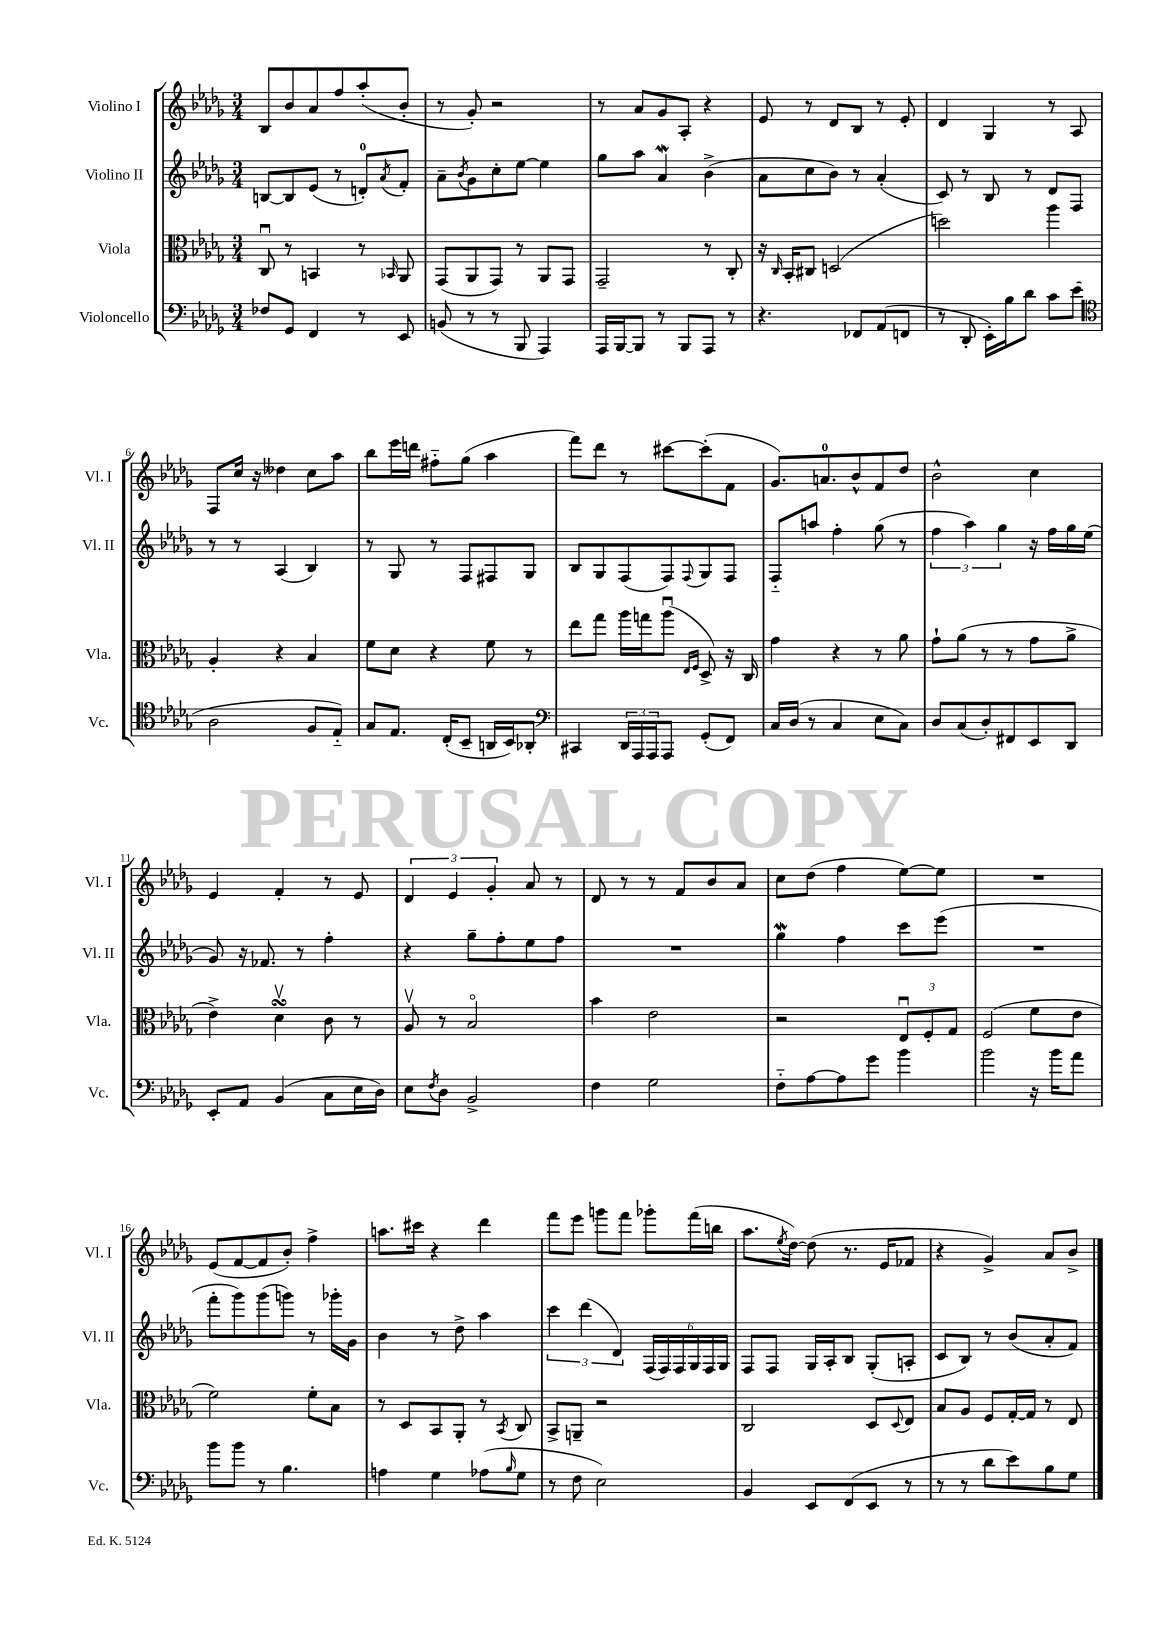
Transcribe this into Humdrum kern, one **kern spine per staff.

**kern	**kern	**kern	**kern
*part4	*part3	*part2	*part1
*staff4	*staff3	*staff2	*staff1
*I"Violoncello	*I"Viola	*I"Violino II	*I"Violino I
*I'Vc.	*I'Vla.	*I'Vl. II	*I'Vl. I
*clefF4	*clefC3	*clefG2	*clefG2
*k[b-e-a-d-g-]	*k[b-e-a-d-g-]	*k[b-e-a-d-g-]	*k[b-e-a-d-g-]
*M3/4	*M3/4	*M3/4	*M3/4
=1	=1	=1	=1
8F-X/L	8Cu/	[8Bn/L	8B-/L
8GG-/J	8r	8B/]	8b-/
4FF/	4BBn/	(8e-/J	8a-/
.	.	8r	8ff/
8r	8r	8dn'/L)	(8aa-'/
.	16qqBB-X/	8qa-/	.
8EE-/	8AA-/	8f'/J	8b-'/J
=2	=2	=2	=2
(8BBn/	(8GG-/L	8a-~\L	8r
.	.	8qb-/	.
8r	8AA-/	8g-\	8g-'/)
8r	8GG-/J)	8cc'\	2r
8BBB-/	8r	[8ee-\J	.
4AAA-/)	8AA-/L	4ee-\]	.
.	8GG-/J	.	.
=3	=3	=3	=3
16AAA-/LL	2GG-~/	8gg-\L	8r
[16BBB-/J	.	.	.
8BBB-/J]	.	8aa-\J	8a-/L
8r	.	4a-W/	8g-/
8BBB-/L	.	.	8A-'/J
8AAA-/J	8r	(4b-^\	4r
8r	8C'/	.	.
=4	=4	=4	=4
4.r	16r	8a-\L	8e-/
.	16qqC/	.	.
.	16BB-'/KL	.	.
.	8C#X/J	8cc\	8r
.	(2Dn/	8b-\J)	8d-/L
8FF-X/L	.	8r	8B-/J
(8AA-/	.	(4a-'/	8r
8FFn/J	.	.	8e-'/
=5	=5	=5	=5
8r	2ddn\)	8c/)	4d-/
8DD-'/	.	8r	.
16EE-'\LL)	.	8B-/	4G-/
16B-\J	.	.	.
8d-\J	.	8r	.
8c\L	4aa-\	8d-/L	8r
(8e-\J	.	8F/J	8A-/
!!LO:LB:g=z
=6	=6	=6	=6
*clefC4	*	*	*
2A-\	4A-'/	8r	8F/L
.	.	8r	16cc/Jk
.	.	.	16r
.	4r	(4A-/	4dd--X\
8F/L	4B-/	4B-/)	8cc\L
8E-/J)	.	.	8aa-\J
=7	=7	=7	=7
8G-/L	8f\L	8r	8bb-\L
8.E-/J	8d-\J	8G-/	16eee-\L
.	.	.	16dddn\JJ
.	4r	8r	8ff#X\L
(16C'/KL	.	.	.
8BB-~/J	.	8F/L	(8gg-\J
16AAn/LL	8f\	8F#X/	4aa-\
16BB-/J)	.	.	.
8AA-X'/J	8r	8G-/J	.
=8	=8	=8	=8
*clefF4	*	*	*
4CC#X/	8ee-\L	8B-/L	8fff\L)
.	8gg-\J	8G-/	8ddd-\J
24DD-/LL	16aa-\LL	(8F/	8r
24AAA-/	.	.	.
.	16ggn\J	.	.
24AAA-/J	.	.	.
8AAA-/J	(8aa-u\J	8F/)	[8ccc#X\L
.	16qqE-/LL	.	.
.	16qqF/JJ	8qqF/	.
(8GG-'/L	8D-^/)	8G-/	(8ccc#'\]
8FF/J)	16r	8F/J	8f\J
.	16C/	.	.
=9	=9	=9	=9
16C/LL	4g-\	8F/L	8.g-/L)
(16D-/JJ	.	.	.
8r	.	8aan/J	.
.	.	.	8.an/
4C/	4r	4ff'\	.
.	.	.	8b-^^/
8E-\L	8r	(8gg-\	8f/
8C\J)	8a-\	8r	8dd-/J
=10	=10	=10	=10
8D-/L	8g-`\L	6ff\	2b-^^\
(8C/	(8a-\J	.	.
.	.	6aa-\)	.
8D-'/)	8r	.	.
.	.	6gg-\	.
8FF#X/	8r	.	.
8EE-/	8g-\L	16r	4cc\
.	.	16ff\LL	.
8DD-/J	8a-^\J	16gg-\	.
.	.	(16ee-\JJ	.
!!LO:LB:g=z
=11	=11	=11	=11
8EE-'/L	4e-^\)	8g-/)	4e-/
8AA-/J	.	16r	.
.	.	8.f-X/	.
(4BB-/	4d-sSSsv\	.	4f'/
.	.	8r	.
8C\L	8c\	4ff'\	8r
16E-\L	8r	.	8e-/
16D-\JJ)	.	.	.
=12	=12	=12	=12
8E-\L	8A-v/	4r	6d-/
8qF/	.	.	.
8D-\J	8r	.	.
.	.	.	6e-/
2BB-^/	2B-/	8gg-~\L	.
.	.	.	6g-'/
.	.	8ff'\	.
.	.	8ee-\	8a-/
.	.	8ff\J	8r
=13	=13	=13	=13
4F\	4b-\	2.r	8d-/
.	.	.	8r
2G-\	2e-\	.	8r
.	.	.	8f/L
.	.	.	8b-/
.	.	.	8a-/J
=14	=14	=14	=14
8F\L	2r	4gg-w\	8cc\L
[8A-\	.	.	(8dd-\J
8A-\]	.	4ff\	4ff\
8g-\J	.	.	.
4b-\	12E-u/L	8ccc\L	[8ee-\L)
.	12F'/	.	.
.	.	(8eee-\J	8ee-\J]
.	12G-/J	.	.
=15	=15	=15	=15
2b-\	(2F/	2.r	2.r
16r	8f\L	.	.
16b-\KL	.	.	.
8a-\J	8e-\J	.	.
!!LO:LB:g=z
=16	=16	=16	=16
8b-\L	2f\)	8fff'\L	(8e-/L
8b-\J	.	8ggg-\)	[8f/
8r	.	(8ggg-\	8f/]
4.B-\	.	8gggn\J)	8b-'/J)
.	8f'\L	8r	4ff^\
.	8B-\J	16ggg-X'\LL	.
.	.	16g-\JJ	.
=17	=17	=17	=17
4An\	8r	4b-\	8.aan\L
.	8D-/L	.	.
.	.	.	16ccc#X\Jk
4G-\	8BB-/	8r	4r
.	8AA-'/J	8dd-^\	.
(8A-X\L	8r	4aa-\	4ddd-\
16qqB-/	8qBB-/	.	.
8G-\J	8C/	.	.
=18	=18	=18	=18
8r	8BB-^/L	6ccc\	8fff\L
8F\	8AAn~/J	.	8eee-\J
.	.	(6ddd-\	.
2E-\)	2r	.	8gggn\L
.	.	6d-/)	.
.	.	.	8fff\J
.	.	(24F/LL	8ggg-X'\L
.	.	24F/)	.
.	.	24F/	.
.	.	24G-/	(16fff\L
.	.	24F/	.
.	.	.	16bbn\JJ
.	.	24G-/JJ	.
=19	=19	=19	=19
4BB-/	2C/	8F/L	8.aa-\L
.	.	8F/J	.
.	.	.	8qee-/
.	.	.	[16dd-\Jk)
8EE-/L	.	16G-/LL	(8dd-\]
.	.	16A-'/J	.
(8FF/	.	8B-/J	8.r
8EE-/J	8D-/L	(8G-'/L	.
.	.	.	16e-/KL
.	8qqD-/	.	.
8r	8E-/J	8An'/J	8f-X/J
=20	=20	=20	=20
8r	8B-/L	8c/L	4r
8r	8A-/J	8B-/J)	.
8d-\L	8F/L	8r	4g-^/)
8e-\)	[16G-'/L	(8b-/L	.
.	16G-/JJ]	.	.
8B-\	8r	8a-'/	8a-/L
8G-\J	8E-/	8f/J)	8b-^/J
==	==	==	==
*-	*-	*-	*-
